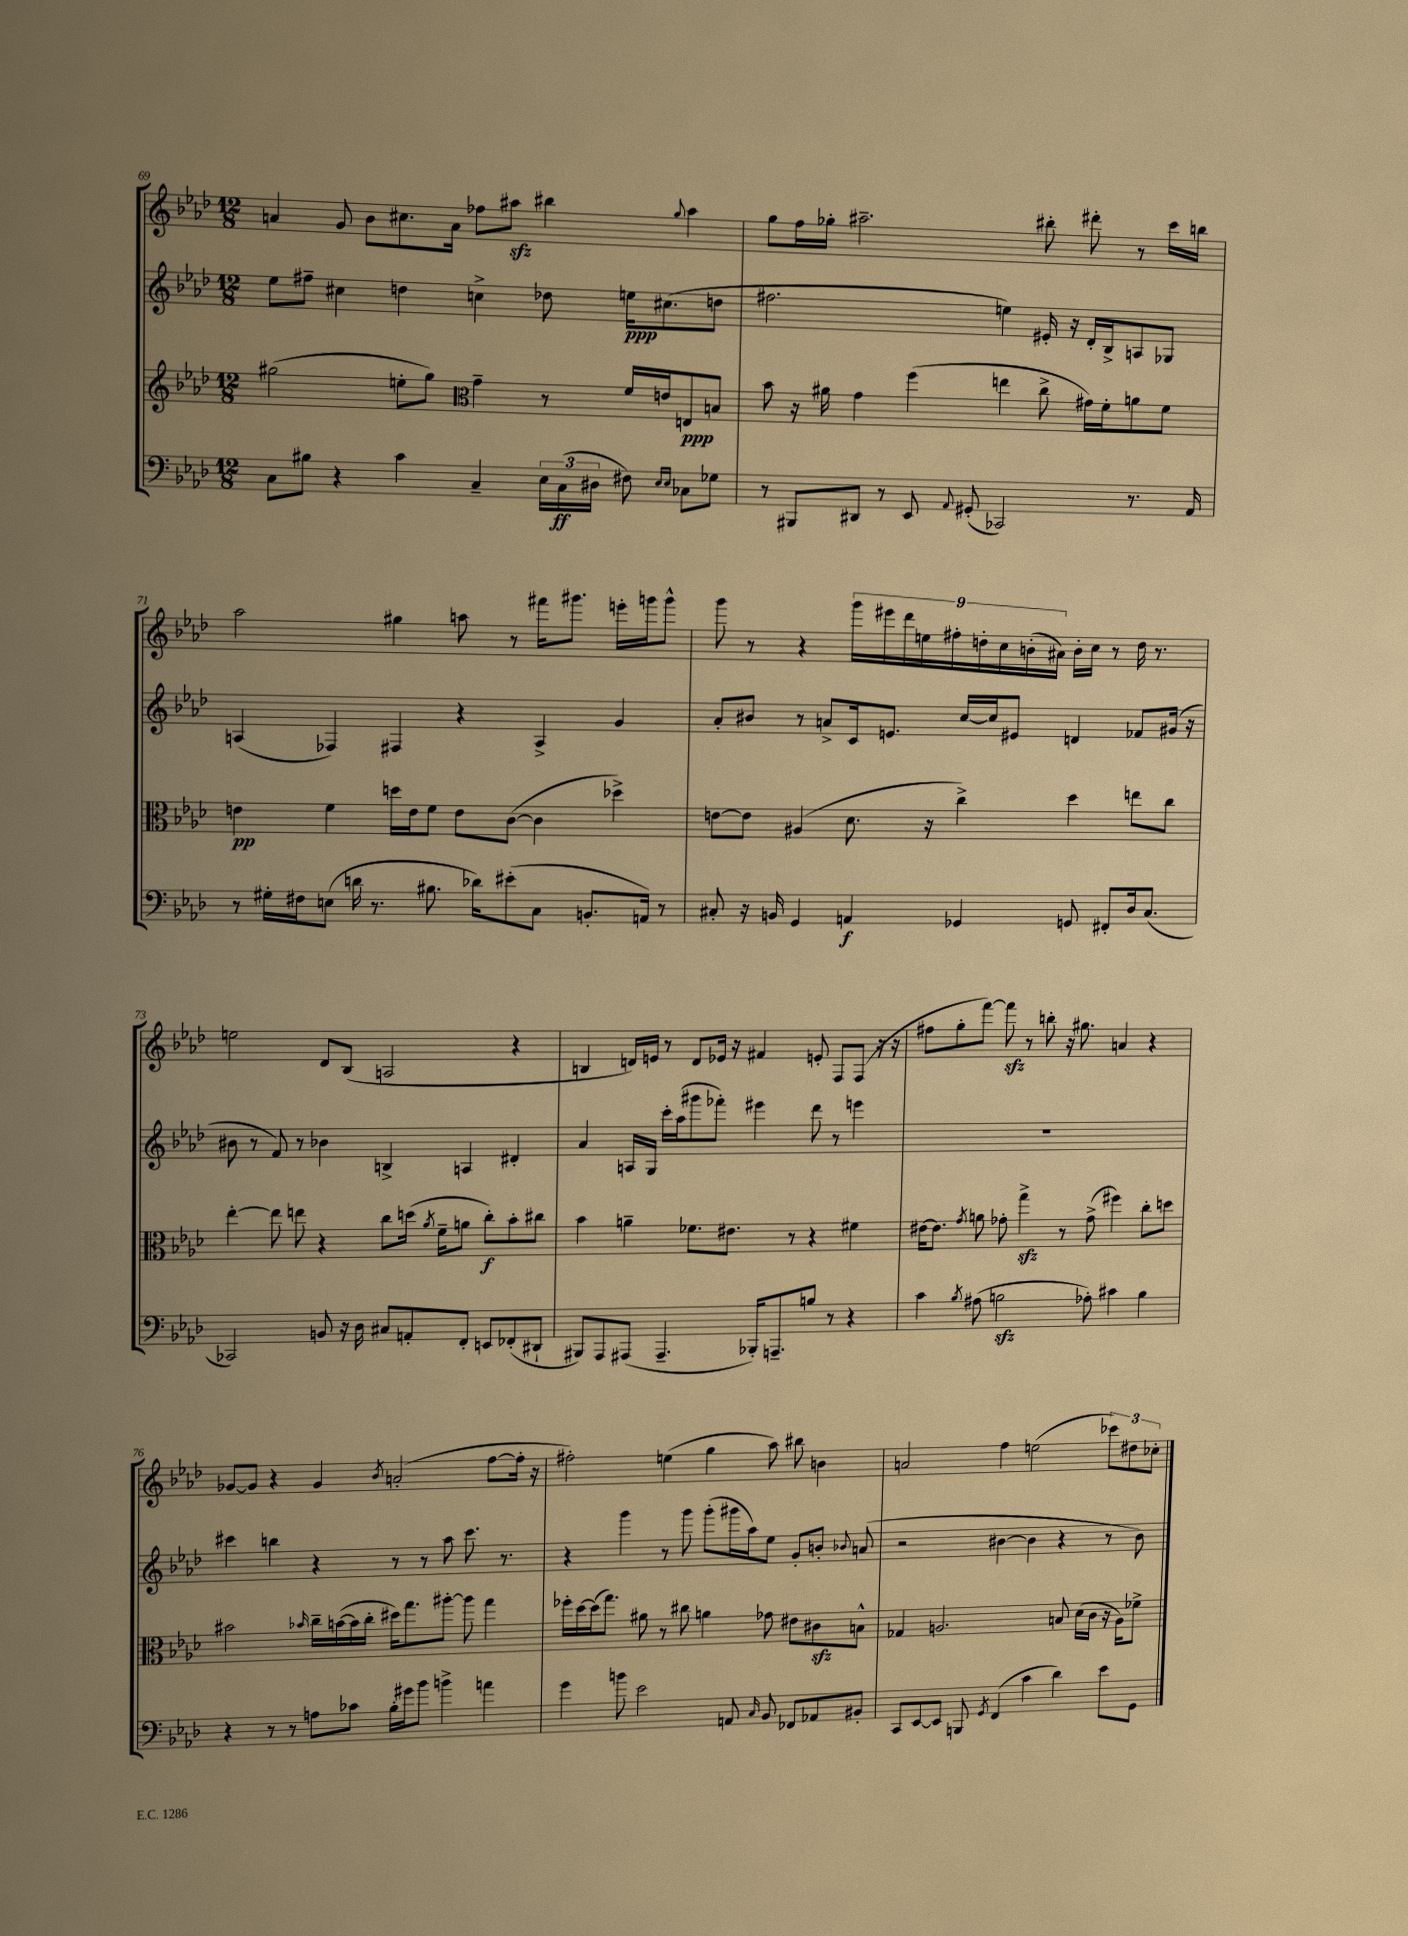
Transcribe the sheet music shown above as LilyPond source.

<<
\new StaffGroup <<
\new Staff = "s0" {
    \clef treble \key aes \major \numericTimeSignature \time 12/8
    \autoBeamOff a'4 g'8 bes'8[ cis''8. a'16] fes''8[ ais''8]\sfz bis''4 \appoggiatura { g''8 } ais''4 |
    g''8[ f''16 ges''16]-. ais''2.-- bis''8-. dis'''8-. r8 c'''16[ b''16] |
    aes''2 gis''4 a''8 r8 fis'''16[ gis'''8.] e'''16[-. g'''16 g'''8]-^ |
    g'''8 r8 r4 \tuplet 9/8 { g'''16[ eis'''16 des'''16 e''16 fis''16-. d''16-. c''16 b'16-.( ais'16]) } b'16[-. c''16] r8 d''16 r8. |
    e''2 des'8[ bes8]( a2 r4 |
    b4 d'16[) e'16] r8 d'8[ ees'16] r16 fis'4 e'8-. f8[ f8]( r16 r16 |
    fis''8[ g''8-. f'''8]~) f'''8\sfz r8 b''8-. r16 gis''8. a'4 r4 |
    ges'8[~ ges'8] r4 ges'4 \acciaccatura { bes'8 } a'2-.( f''8[~ f''16]-. r16 |
    fis''2-.) e''4( g''4 aes''8) bis''8 b'4 |
    a'2 f''4 e''2( \tuplet 3/2 { ces'''8[) dis''8 ces''8]-. } \bar "|." |
}
\new Staff = "s1" {
    \clef treble \key aes \major \numericTimeSignature \time 12/8
    \autoBeamOff ees''8[ fis''8]-- cis''4 d''4 c''4-> des''8 e''16[\ppp cis''8.( d''8] |
    fis''2. e''4) eis'16-. r16 des'16[-. bes16-> a8 ges8] |
    a4( fes4) fis4 r4 a4-> g'4 |
    aes'8[-. bis'8] r8 a'8[-> c'16 e'8.] c''16[~ c''16 eis'8] d'4 fes'8[ gis'16]( r16 |
    bis'8 r8 f'8) r8 bes'4 b4-> a4 dis'4-. |
    aes'4 a16[ g16] c'''16[-. aes''16( gis'''8 fes'''8]-.) eis'''4 des'''8 r8 e'''4 |
    R1. |
    cis'''4 b''4 r4 r8 r8 aes''8 cis'''8. r8. |
    r4 g'''4 r8 g'''8 g'''8[-.( gis'''16 aes''16) ees''8] g'8[-. b'8]-. \appoggiatura { bes'8 } a'8( |
    r2 bis'4~ bis'4 r4 r8 bis'8) \bar "|." |
}
\new Staff = "s2" {
    \clef treble \key aes \major \numericTimeSignature \time 12/8
    \autoBeamOff gis''2( e''8[-. gis''8]) \clef alto g'4-- r8 f'16[ e'16 e8\ppp b8] |
    bes'8 r16 ais'16 g'4 f''4( e''4 c''8-> gis'16[) f'16-. a'8 f'8] |
    e'4\pp f'4 d''16[ e'16 f'8] e'8[ c'8]~( c'4 des''4->) |
    e'8[~ e'8] ais4( des'8. r16 c''4->) des''4 e''8[ c''8] |
    ees''4~-. ees''8 e''8 r4 c''8[ d''16]( \acciaccatura { aes'8 } f'16[-- a'8] c''8[-.\f) bes'8-. cis''8] |
    bes'4 a'4-- fes'8.[ eis'8.] r8 r4 fis'4 |
    eis'16[~ eis'8.] \acciaccatura { g'8 } a'8 ges'8-. g''4->\sfz r8 ges'8->( fis''4) c''8[-. d''8] |
    bis'2 \grace { bes'16 } c''16[-- b'16~( b'16 c''16]-. dis''16[) g''8. ais''8]~-. ais''8 g''4 |
    fes''16[-. des''16~ des''16( g''8.]) ais'8 r8 cis''8 a'4 ges'8 eis'8[ cis'8\sfz b8]-^ |
    ges4 a2. b8 des'16[( c'16] r16 a16[) fes'8]-> \bar "|." |
}
\new Staff = "s3" {
    \clef bass \key aes \major \numericTimeSignature \time 12/8
    \autoBeamOff c8[ bis8] r4 c'4 c4-- \tuplet 3/2 { ees16[ c16\ff( dis16] } fis8) \grace { ees16[ ees16] } ces8[ ges8] |
    r8 bis,,8[ dis,8] r8 ees,8 \appoggiatura { aes,8 } gis,8-.( ces,2) r8. aes,16 |
    r8 gis16[-. fis16 e8]( d'16 r8. bis8. des'16[) eis'8-.( c8] b,8.[-. a,16]) r8 |
    cis8-. r16 b,16 g,4 a,4\f ges,4 g,8 fis,8[-. des16 cis8.]( |
    ces,2) b,8 r16 des16 cis8[ a,8-. f,8]-. e,8[ fes,8-.( dis,8]-! |
    bis,,8[) aes,,8 ais,,8]( ais,,4.-- bes,,16[-.) a,,8.-- b8] r8 r4 |
    c'4 \acciaccatura { bes8 } ais8( b2\sfz aes8-.) cis'4 b4 |
    r4 r8 r8 a8[ ces'8] bes16[-. gis'16 bes'8] b'4-> a'4 |
    g'4 b'8 ees'2 a,8 \grace { c16 } bes,8 fes,8[ aes,8 bis,8]-. |
    c,8[ ees,8~ ees,8] b,,8 \acciaccatura { g,8 } f,4( c'4 des'4) ees'8[ g,8] \bar "|." |
}
>>
>>
\layout { \context { \Score currentBarNumber = #69 } }
